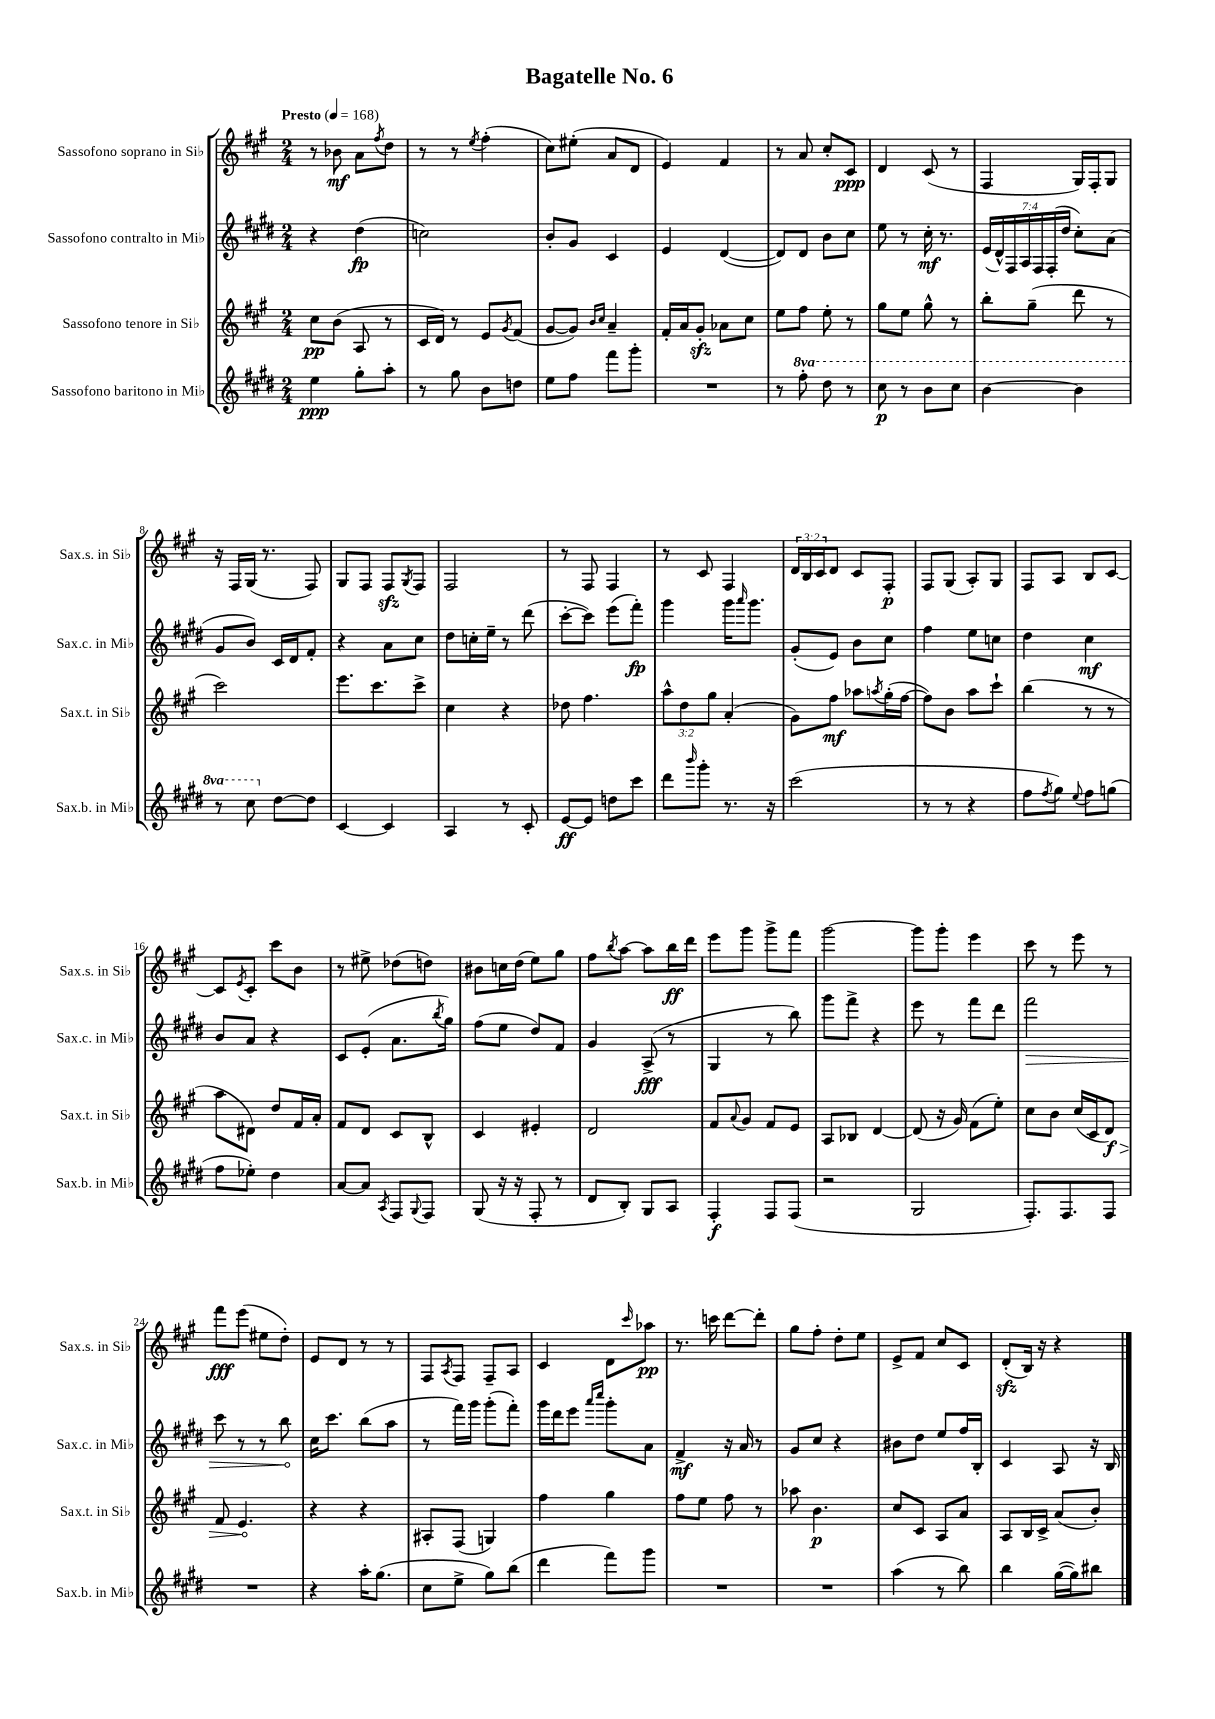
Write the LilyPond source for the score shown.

\header { title = "Bagatelle No. 6" }
<<
\new StaffGroup <<
\new Staff = "s0" \with { instrumentName = "Sassofono soprano in Sib" shortInstrumentName = "Sax.s. in Sib" } {
    \clef treble \key a \major \numericTimeSignature \time 2/4 \override Staff.TupletNumber.text = #tuplet-number::calc-fraction-text \tempo "Presto" 4 = 168
    r8 bes'8\mf a'8 \acciaccatura { fis''8 } d''8 |
    r8 r8 \acciaccatura { e''8 } fis''4-.( |
    cis''8) eis''8-.( a'8 d'8 |
    e'4) fis'4 |
    r8 a'8 cis''8-. cis'8\ppp |
    d'4 cis'8( r8 |
    fis4 gis16) fis16-. gis8 |
    r16 fis16 gis16( r8. fis8) |
    gis8 fis8 fis8\sfz \acciaccatura { gis8 } fis8 |
    fis2 |
    r8 fis8 fis4 |
    r8 cis'8 fis4 |
    \tuplet 3/2 { d'16 b16 cis'16 } d'8 cis'8 fis8-.\p |
    fis8 gis8( a8-.) gis8 |
    fis8 a8 b8 cis'8~ |
    cis'8 \acciaccatura { e'8 } cis'8-. cis'''8 b'8 |
    r8 eis''8-> des''8( d''8) |
    bis'8 c''16 d''16( e''8) gis''8 |
    fis''8 \acciaccatura { b''8 } a''8~ a''8 b''16\ff d'''16 |
    e'''8 gis'''8 gis'''8-> fis'''8 |
    gis'''2~ |
    gis'''8 gis'''8-. e'''4 |
    cis'''8 r8 e'''8 r8 |
    fis'''8\fff e'''8( eis''8 d''8-.) |
    e'8 d'8 r8 r8 |
    fis8 \acciaccatura { a8 } fis8 fis8-- a8 |
    cis'4 d'8 \grace { cis'''16 } aes''8\pp |
    r8. c'''16 d'''8~ d'''8-. |
    gis''8 fis''8-. d''8-. e''8 |
    e'8-> fis'8 cis''8 cis'8 |
    d'8-.\sfz( b16) r16 r4 \bar "|." |
}
\new Staff = "s1" \with { instrumentName = "Sassofono contralto in Mib" shortInstrumentName = "Sax.c. in Mib" } {
    \clef treble \key e \major \numericTimeSignature \time 2/4 \override Staff.TupletNumber.text = #tuplet-number::calc-fraction-text
    r4 dis''4\fp( |
    c''2) |
    b'8-. gis'8 cis'4 |
    e'4 dis'4~( |
    dis'8) dis'8 b'8 cis''8 |
    e''8 r8 cis''16-.\mf r8. |
    \tuplet 7/4 { e'16( dis'16-^) fis16 a16 fis16 fis16-.( dis''16 } cis''8-.) a'8( |
    gis'8 b'8) cis'16 dis'16 fis'8-. |
    r4 a'8 cis''8 |
    dis''8 c''16-. e''16-- r8 dis'''8( |
    cis'''8~-. cis'''8) e'''8( fis'''8-.\fp) |
    gis'''4 gis'''16 \grace { a'''16 } gis'''8. |
    gis'8-.( e'8) b'8 cis''8 |
    fis''4 e''8 c''8 |
    dis''4 cis''4\mf |
    b'8 a'8 r4 |
    cis'8 e'8-.( a'8. \acciaccatura { b''8 } gis''16) |
    fis''8( e''8 dis''8) fis'8 |
    gis'4 a8->\fff( r8 |
    gis4 r8 b''8) |
    gis'''8 fis'''8-> r4 |
    e'''8 r8 fis'''8 dis'''8 |
    \once \override Hairpin.circled-tip = ##t fis'''2\> |
    cis'''8 r8 r8 b''8\! |
    cis''16 cis'''8. b''8( a''8 |
    r8 fis'''16) gis'''16 gis'''8-.( fis'''8-.) |
    gis'''16 dis'''16 e'''8 \grace { a'''16 cis''''16 } gis'''8-. a'8 |
    fis'4->\mf r16 a'16 r8 |
    gis'8 cis''8 r4 |
    bis'8 dis''8 e''8 fis''16 b16-. |
    cis'4 a8 r16 b16 \bar "|." |
}
\new Staff = "s2" \with { instrumentName = "Sassofono tenore in Sib" shortInstrumentName = "Sax.t. in Sib" } {
    \clef treble \key a \major \numericTimeSignature \time 2/4 \override Staff.TupletNumber.text = #tuplet-number::calc-fraction-text
    cis''8\pp b'8( a8 r8 |
    cis'16 d'16) r8 e'8 \acciaccatura { gis'8 } fis'8( |
    gis'8~ gis'8) \grace { b'16 cis''16 } a'4-- |
    fis'16-. a'16 gis'8-.\sfz aes'8 cis''8 |
    e''8 fis''8 e''8-. r8 |
    gis''8 e''8 gis''8-^ r8 |
    b''8-. gis''8--( d'''8 r8 |
    cis'''2) |
    e'''8. cis'''8. cis'''8-> |
    cis''4 r4 |
    des''8 fis''4. |
    \tuplet 3/2 { a''8-^ d''8 gis''8 } a'4-.( |
    gis'8) fis''8\mf aes''8 \acciaccatura { a''8 } gis''16-.( fis''16~ |
    fis''8) b'8 a''8 cis'''8-! |
    b''4( r8 r8 |
    a''8 dis'8) d''8 fis'16 a'16-. |
    fis'8 d'8 cis'8 b8-^ |
    cis'4 eis'4-. |
    d'2 |
    fis'8 \appoggiatura { a'8 } gis'8 fis'8 e'8 |
    a8 bes8 d'4~ |
    d'8( r16 gis'16) fis'8( e''8-.) |
    cis''8 b'8 cis''16( cis'16 \once \override Hairpin.circled-tip = ##t d'8\f\>) |
    fis'8 e'4.\! |
    r4 r4 |
    ais8-. fis8( g4) |
    fis''4 gis''4 |
    fis''8 e''8 fis''8 r8 |
    aes''8 b'4.\p |
    cis''8 cis'8 a8 a'8 |
    a8 b16 cis'16-> a'8( b'8-.) \bar "|." |
}
\new Staff = "s3" \with { instrumentName = "Sassofono baritono in Mib" shortInstrumentName = "Sax.b. in Mib" } {
    \clef treble \key e \major \numericTimeSignature \time 2/4 \set Staff.ottavationMarkups = #ottavation-simple-ordinals
    e''4\ppp gis''8-. a''8-. |
    r8 gis''8 b'8 d''8 |
    e''8 fis''8 fis'''8 gis'''8-. |
    R2 |
    r8 \ottava #1 fis'''8-. dis'''8 r8 |
    cis'''8\p r8 b''8 cis'''8 |
    b''4~ b''4 |
    r8 cis'''8 \ottava #0 dis''8~ dis''8 |
    cis'4~ cis'4 |
    a4 r8 cis'8-. |
    e'8~\ff e'8 d''8 cis'''8 |
    dis'''8 \grace { b'''16 } gis'''8-. r8. r16 |
    cis'''2( |
    r8 r8 r4 |
    fis''8 \acciaccatura { fis''8 } gis''8) \appoggiatura { e''8 } fis''8 g''8( |
    fis''8 ees''8-.) dis''4 |
    a'8~ a'8 \acciaccatura { a8 } fis8 \appoggiatura { gis8 } fis8 |
    gis8( r16 r16 fis8-. r8 |
    dis'8 b8-.) gis8 a8 |
    fis4-.\f fis8 fis8( |
    r2 |
    gis2 |
    fis8.-.) fis8. fis8 |
    R2 |
    r4 a''16-. gis''8.( |
    cis''8 e''8-> gis''8) b''8( |
    dis'''4 fis'''8) gis'''8 |
    R2 |
    R2 |
    a''4( r8 b''8) |
    b''4 gis''16~( gis''16) bis''8 \bar "|." |
}
>>
>>
